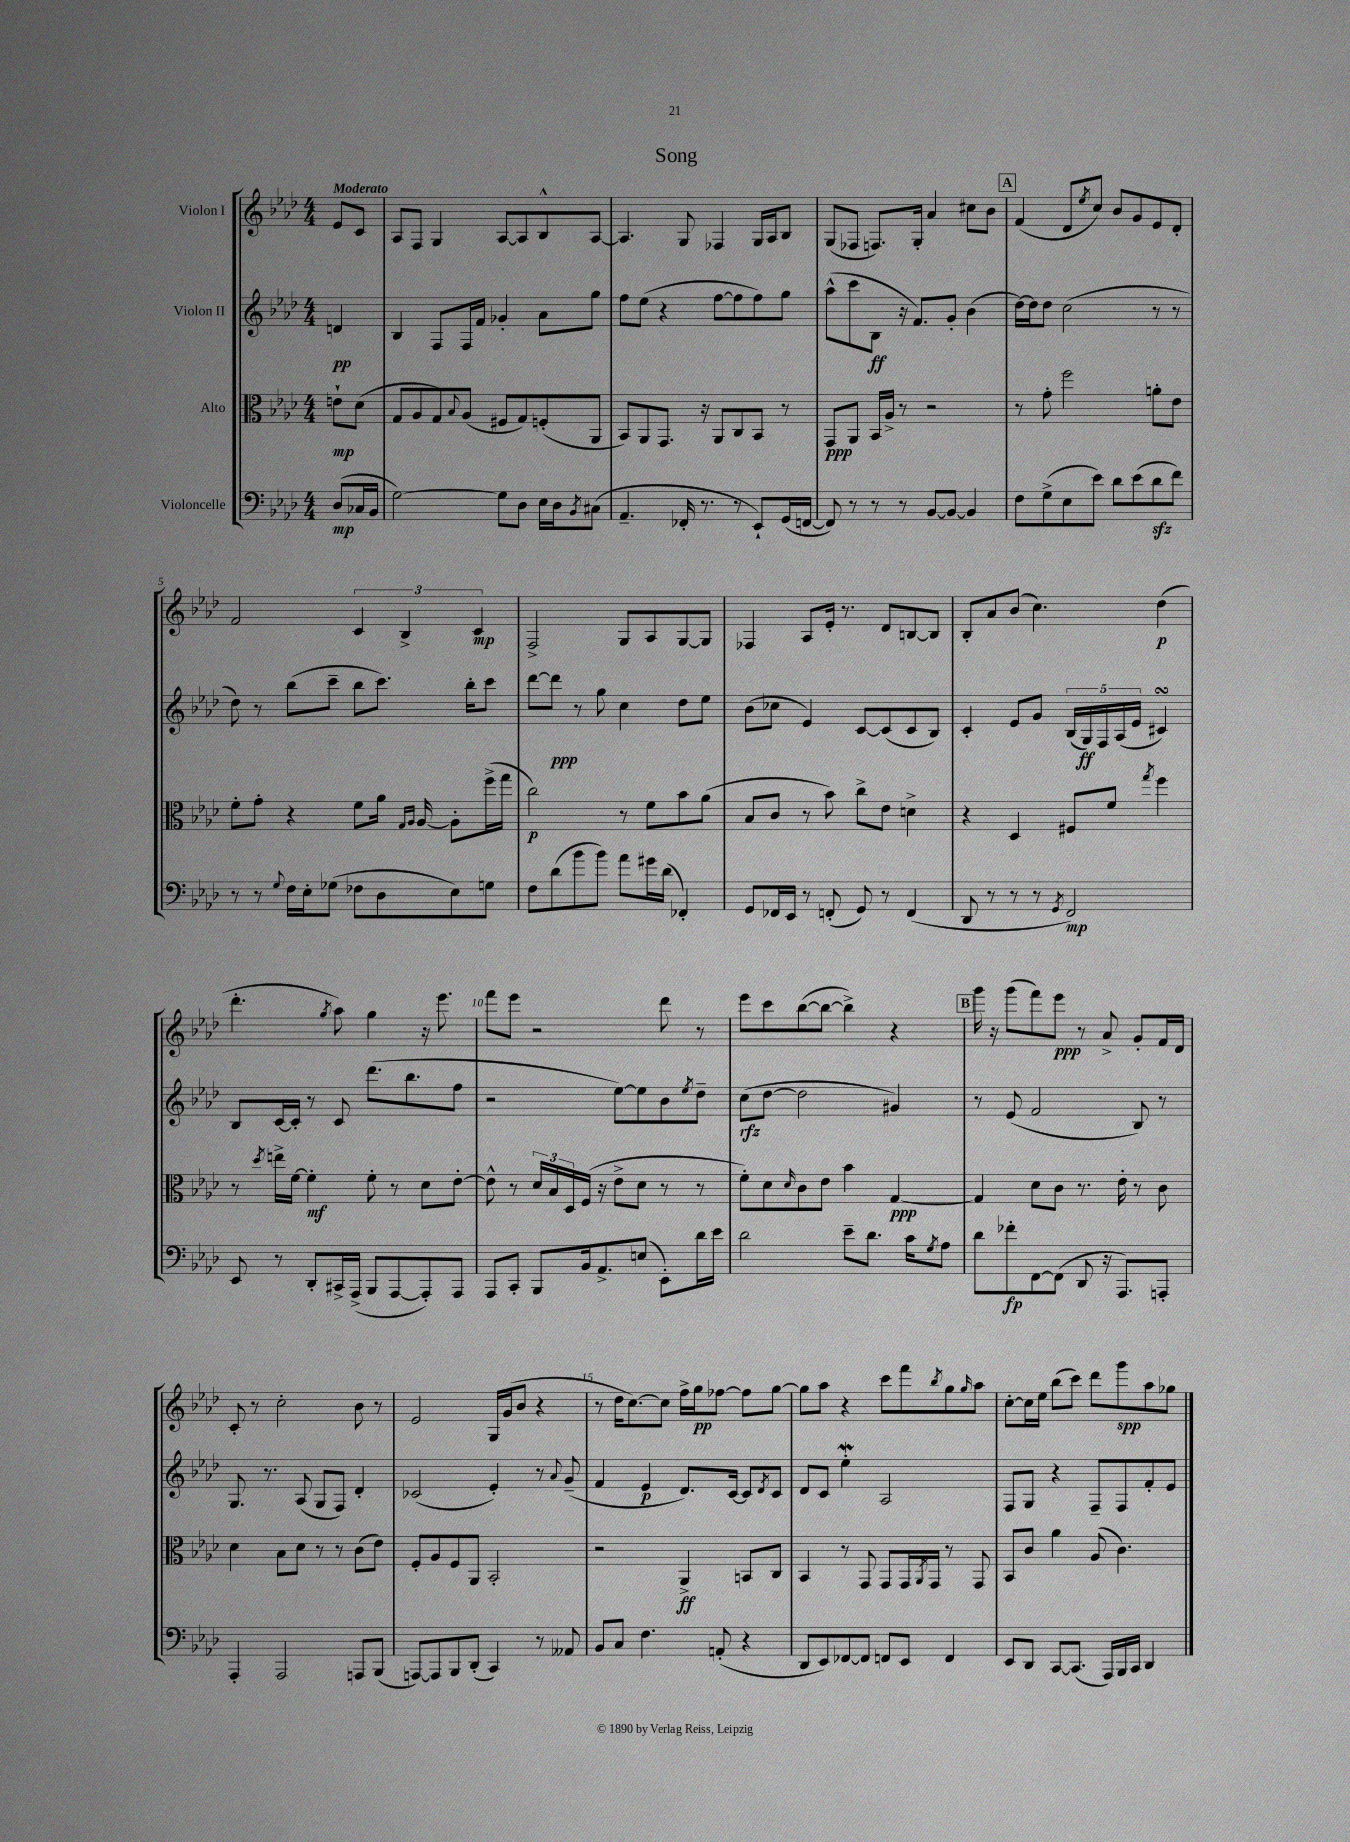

**kern	**kern	**kern	**kern
*staff4	*staff3	*staff2	*staff1
*clefF4	*clefC3	*clefG2	*clefG2
*k[b-e-a-d-]	*k[b-e-a-d-]	*k[b-e-a-d-]	*k[b-e-a-d-]
*M4/4	*M4/4	*M4/4	*M4/4
(8D-	8e`	4d	8e-
16C-	(8d-	.	8c
16BB-	.	.	.
=	=	=	=
[2G)	8G	4B-	8A-
.	8A-	.	8F
.	8G)	8F	4G
.	8qqB-	.	.
.	(8A-	16F	.
.	.	16f	.
8G]	8F#	4g-'	[8A-
8D-	8G)	.	8A-]
16E-	(8F'	8a-	8B-^^
16D-	.	.	.
8qBB-	.	.	.
(8C#	8AA-	8gg	[8A-
=	=	=	=
4.AA-~	8BB-)	8ff	4.A-]
.	8AA-	(8ee-	.
.	8.GG	4r	.
16FF-'	.	.	8G
8.r	16r	.	.
.	8AA-	[8ff	4F-
8r	8C	8ff]	.
8EE-`)	8BB-	8ff)	16G
.	.	.	16A-
(16GG	8r	8gg	8B-
[16FF	.	.	.
=	=	=	=
8FF])	8GG	(8aa-^^	(8G
8r	8AA-	8ccc	8F-
8r	16BB-	8B-	8.F)
.	16A-^	.	.
8r	8r	16r	.
.	.	8.f)	16G'
[8BB-	2r	.	4a-
8BB-_	.	8g'	.
4BB-]	.	(4b-	8cc#
.	.	.	8b-
=	=	=	=
8F	8r	[16dd-)	(4f
.	.	16dd-]	.
(8G^	8g'	8dd-	.
8E-	2ff	(2cc	8d-
.	.	.	8qee-
8e-)	.	.	8cc)
8d-	.	.	8b-
(8e-	.	.	8g
8d-	8a'	8r	8e-
8f)	8e-	8r	8d-'
=	=	=	=
8r	8f'	8dd-)	2f
8r	8g'	8r	.
8qqG	.	.	.
16F	4r	(8bb-	.
16E-'	.	.	.
(8G-	.	8ccc~	.
8F-	8f	8bb-	6c
8D-	16a-	8.ccc)	.
.	.	.	6B-^
.	16qqG	.	.
.	16qqA-	.	.
.	[16A-	.	.
8E-)	8A-']	.	.
.	.	16bb-'	.
.	.	.	6c
8G	(16ff^	8ccc	.
.	16gg	.	.
=	=	=	=
8F	2cc)	[8ddd-	2F^
(8d-	.	8ddd-]	.
8b-	.	8r	.
8b-)	.	8gg	.
8a-	8r	4cc	8G
16g#	8f	.	8A-
(16d-	.	.	.
4FF-')	8b-	8dd-	[8G
.	(8a-	8ee-	8G]
=	=	=	=
8GG	8B-	(8b-	4F-
16FF-	8c	8cc-	.
16EE-	.	.	.
8r	8r	4e-)	8A-
(8FF'	8b-)	.	16e-'
.	.	.	8.r
8GG)	8cc^	[8c	.
8r	8e-	(8c]	8d-
(4FF	4d^	8c	[8B
.	.	8B-)	8B]
=	=	=	=
8DD-	4r	4c'	8B-'
8r	.	.	8a-
8r	4D-	8e-	(8b-
8r	.	8g	4.cc)
8qGG	.	.	.
2FF)	8F#	(20B-	.
.	.	20G)	.
.	.	20F	.
.	8f	.	.
.	.	(20A-	.
.	.	20e-	.
.	8qgg	.	.
.	4ff	4c#)	(4dd-
=	=	=	=
8EE-	8r	8B-	4.ddd-'
.	8qdd-	.	.
8r	16ee^	[16c	.
.	[16f	16c']	.
8DD-'	4f']	8r	.
.	.	.	8qgg
16CC#^	.	8c	8aa-)
(16AAA-^	.	.	.
8BBB-	8f'	(8.ddd-	4gg
[8AAA-	8r	.	.
.	.	8.bb-	.
8AAA-'])	8d-	.	16r
.	.	.	8.eee-
8AAA-	[8e-'	8ff	.
=	=	=	=
8AAA-	8e-^^]	2r	8fff
8CC'	8r	.	8eee-
8BBB-	24d-	.	2r
.	24B-	.	.
.	24D-	.	.
16BB-	(16F	.	.
8.AA-^	16r	.	.
.	8e-^	[8ee-)	.
(8E	8d-	8ee-]	.
8EE-')	8r	8b-	8ddd-
.	.	8qee-	.
16d-	8r	8dd-~	8r
16e-	.	.	.
=	=	=	=
2d-	8f')	(8cc	8eee-
.	8d-	[8dd-	8ccc
.	16qqd-	.	.
.	8c	2dd-]	([8bb-
.	8e-	.	8bb-_
8e-~	4b-	.	4bb-^])
8.d-	.	.	.
.	[4G	4g#)	4r
16c	.	.	.
8qG	.	.	.
8A-	.	.	.
=	=	=	=
8d-	4G]	8r	16ggg
.	.	.	16r
8f-'	.	(8e-	(8ggg
[8FF	8d-	2f	8fff)
(8FF]	8c	.	8eee-
8DD-	8.r	.	8r
16r	.	.	8a-^
8.AAA-)	16e-'	.	.
.	8r	8B-)	8g'
8AAA'	8c	8r	16f
.	.	.	16d-
=	=	=	=
4AAA-'	4d-	8.G	8c'
.	.	.	8r
.	.	8.r	.
2AAA-	8B-	.	2cc'
.	8d-	(8A-	.
.	8r	8G	.
.	8r	8F)	.
8AAA	(8c	4d-'	8b-
(8BBB-	8e-)	.	8r
=	=	=	=
[8AAA)	8F'	(2c-	2e-
8AAA]	8A-	.	.
8BBB-	8F	.	.
(8DD-'	8AA-	.	.
4CC)	2BB-'	4e-')	16G
.	.	.	(16g
.	.	.	8b-
8r	.	8r	4r
.	.	8qqa-	.
8AA--	.	(8g~	.
=	=	=	=
8BB-	2r	4f	8r
8C	.	.	16dd-
.	.	.	[8.cc)
4.F	.	4e-	.
.	.	.	8cc]
.	4AA-^	8.d-)	16ff^
.	.	.	16gg
(8AA'	.	.	[8ff-
.	.	[16c	.
4r	8BB	8c]	8ff-]
.	.	8qd-	.
.	8C	8c	[8gg
=	=	=	=
8DD-	4BB-	8d-	8gg]
8EE-)	.	8c	8aa-
[8FF-	8r	4ee-'	4r
8FF-]	8GG	.	.
8FF	8GG	2A-	8ccc
8EE-	16GG	.	8fff
.	8qAA-	.	.
.	16GG	.	.
.	.	.	8qbb-
4FF	8r	.	8gg
.	.	.	16qqgg
.	8GG	.	8aa-
=	=	=	=
8EE-	8BB-	8F	[8cc'
8DD-	8c	8G	16cc]
.	.	.	16ee-
[8CC	4a-	4r	(8bb-
(8.CC]	.	.	8ccc)
.	(8A-	8F~	8ddd-
16AAA-)	.	.	.
16BBB-	4.c)	8F	8ggg
16CC	.	.	.
4DD-	.	8f'	8aa-
.	.	8e-	8gg-
==	==	==	==
*-	*-	*-	*-
